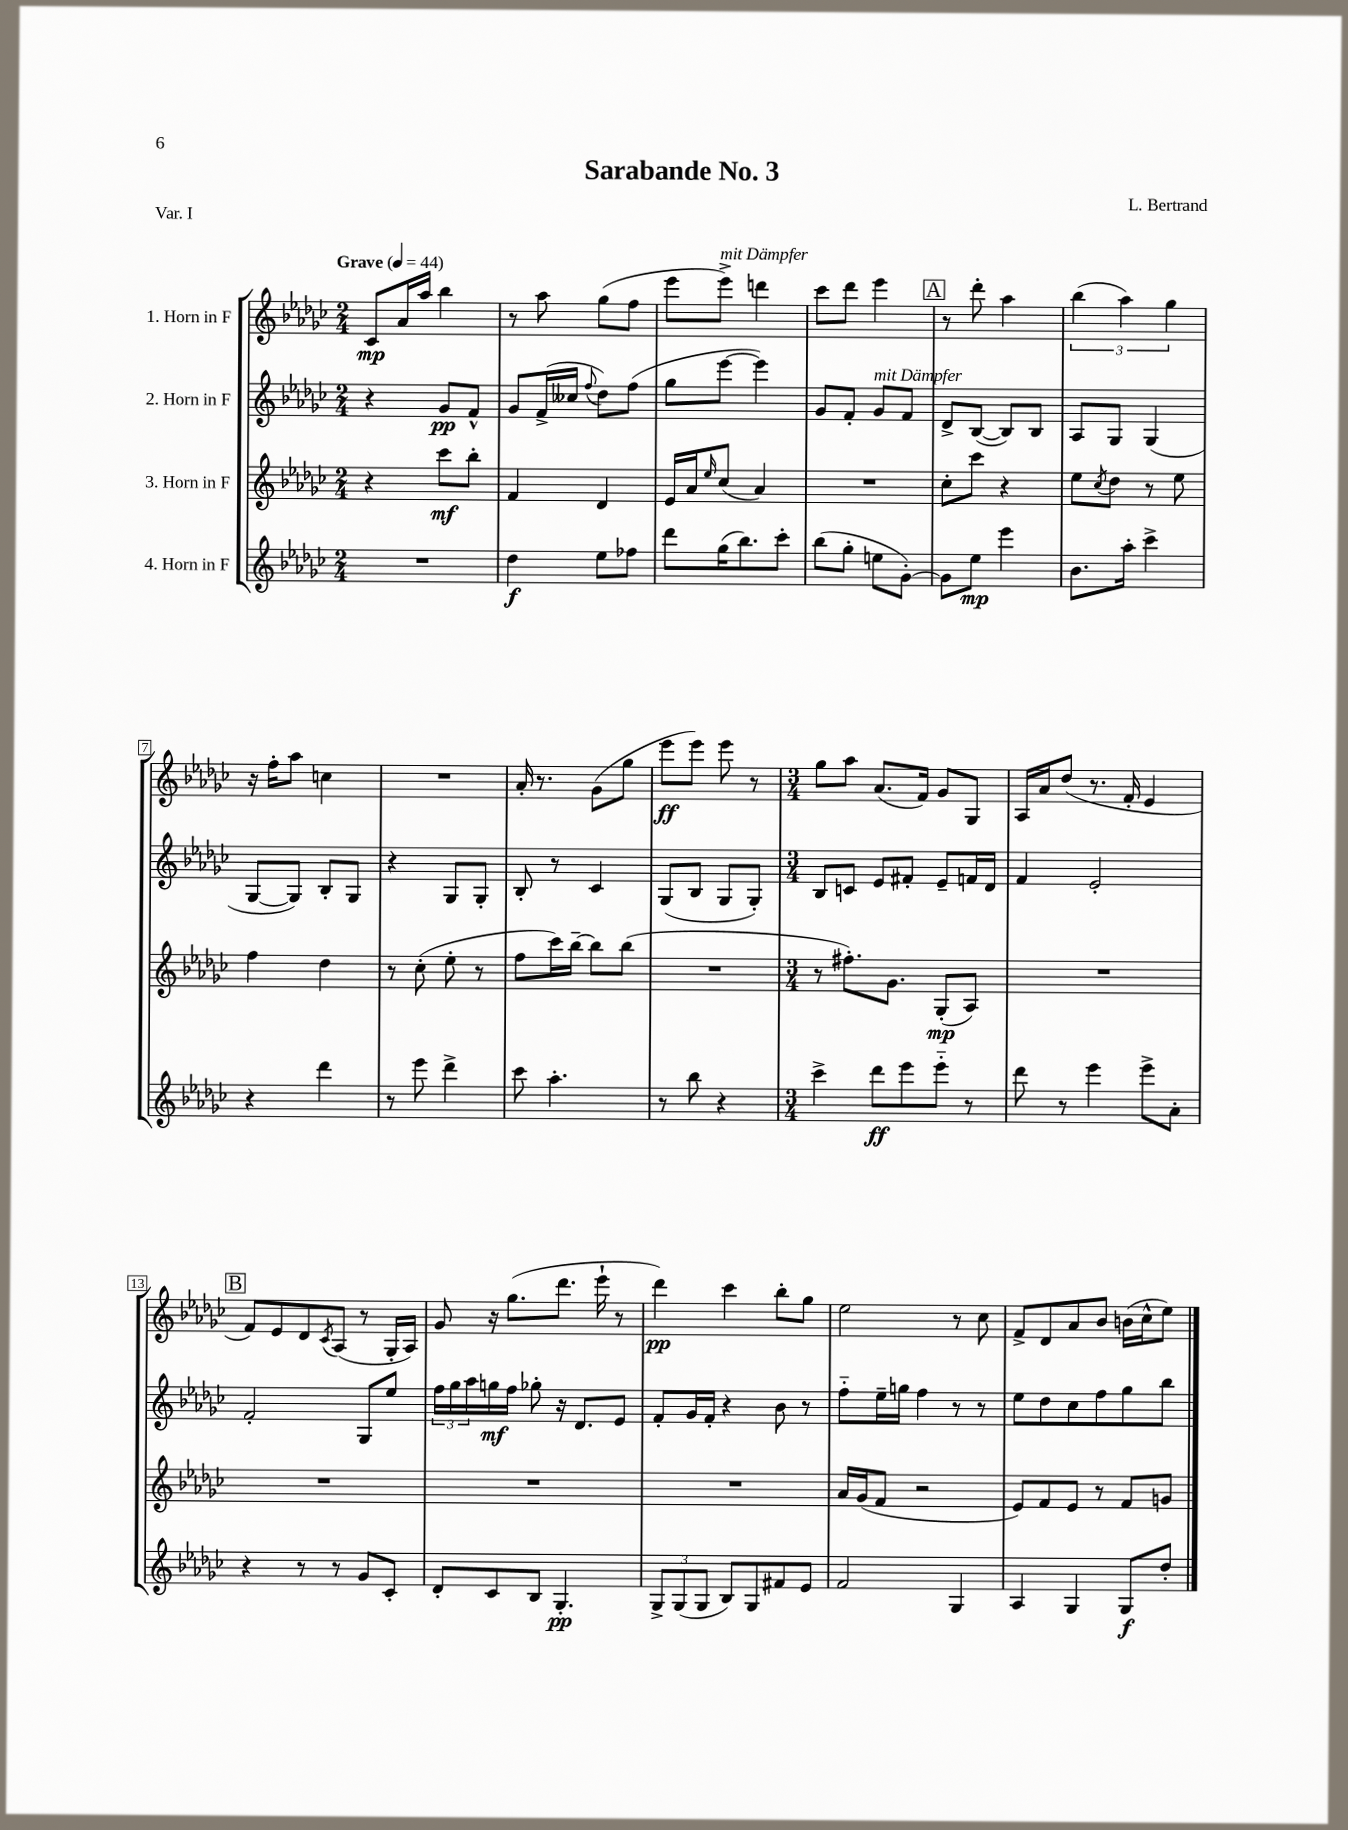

**kern	**kern	**kern	**kern
*staff4	*staff3	*staff2	*staff1
*clefG2	*clefG2	*clefG2	*clefG2
*k[b-e-a-d-g-c-]	*k[b-e-a-d-g-c-]	*k[b-e-a-d-g-c-]	*k[b-e-a-d-g-c-]
*M2/4	*M2/4	*M2/4	*M2/4
*MM44	*MM44	*MM44	*MM44
2r	4r	4r	8c-
.	.	.	16a-
.	.	.	16aa-
.	8ccc-	8g-	4bb-
.	8bb-'	8f^^	.
=	=	=	=
4dd-	4f	8g-	8r
.	.	(16f^	8aa-
.	.	16cc--	.
.	.	8qqff	.
8ee-	4d-	8dd-)	(8gg-
8ff-	.	(8ff	8ff
=	=	=	=
8ddd-	16e-	8gg-	8eee-
.	16a-	.	.
.	16qqee-	.	.
(16gg-	(8cc-	[8eee-	8eee-^)
8.bb-)	.	.	.
.	4a-)	4eee-])	4ddd
8ccc-'	.	.	.
=	=	=	=
(8bb-	2r	8g-	8ccc-
8gg-'	.	8f'	8ddd-
8ee	.	8g-	4eee-
[8g-')	.	8f	.
=	=	=	=
8g-]	8cc-'	8d-^	8r
8ee-	8ccc-	([8B-	8ddd-'
4eee-	4r	8B-])	4aa-
.	.	8B-	.
=	=	=	=
8.b-	8ee-	8A-	(6bb-
.	8qcc-	.	.
.	8dd-	8G-	.
.	.	.	6aa-)
16aa-'	.	.	.
4ccc-^	8r	(4G-	.
.	.	.	6gg-
.	8ee-	.	.
=	=	=	=
4r	4ff	[8G-	16r
.	.	.	16ff'
.	.	8G-])	8aa-
4ddd-	4dd-	8B-'	4cc
.	.	8G-	.
=	=	=	=
8r	8r	4r	2r
8eee-	(8cc-'	.	.
4ddd-^	8ee-'	8G-	.
.	8r	8G-'	.
=	=	=	=
8ccc-	8ff	8B-'	16a-'
.	.	.	8.r
4.aa-'	16ccc-)	8r	.
.	[16bb-~	.	.
.	8bb-]	4c-	(8g-
.	(8bb-	.	8gg-
=	=	=	=
8r	2r	(8G-	8eee-
8bb-	.	8B-	8eee-)
4r	.	8G-	8eee-
.	.	8G-')	8r
=	=	=	=
*M3/4	*M3/4	*M3/4	*M3/4
4ccc-^	8r	8B-	8gg-
.	8.ff#')	8c	8aa-
8ddd-	.	8e-	(8.a-
.	8.g-	.	.
8eee-	.	8f#'	.
.	.	.	16f)
8eee-'~	(8G-'	8e-~	8g-
8r	8A-)	16f	8G-
.	.	16d-	.
=	=	=	=
8ddd-	2.r	4f	16A-
.	.	.	16a-
8r	.	.	(8dd-
4eee-	.	2e-'	8.r
.	.	.	16f'
8eee-^	.	.	4e-
8a-'	.	.	.
=	=	=	=
4r	2.r	2f'	8f)
.	.	.	8e-
8r	.	.	8d-
.	.	.	8qc-
8r	.	.	(8A-
8g-	.	8G-	8r
8c-'	.	8ee-	16G-'
.	.	.	16A-)
=	=	=	=
8d-'	2.r	24ff	8g-
.	.	24gg-	.
.	.	24aa-	.
8c-	.	16gg	16r
.	.	16ff	(8.gg-
8B-	.	8gg-'	.
4.G-'	.	16r	8.ddd-
.	.	8.d-	.
.	.	.	16eee-`
.	.	8e-	8r
=	=	=	=
12G-^	2.r	8f'	4ddd-)
(12G-	.	.	.
.	.	16g-	.
12G-	.	.	.
.	.	16f'	.
8B-)	.	4r	4ccc-
8G-	.	.	.
8f#	.	8b-	8bb-'
8e-	.	8r	8gg-
=	=	=	=
2f	16a-	8ff'~	2ee-
.	(16g-	.	.
.	8f	16ee-~	.
.	.	16gg	.
.	2r	4ff	.
4G-	.	8r	8r
.	.	8r	8cc-
=	=	=	=
4A-	8e-)	8ee-	8f^
.	8f	8dd-	8d-
4G-	8e-	8cc-	8a-
.	8r	8ff	8b-
8G-	8f	8gg-	(16b
.	.	.	16cc-^^
8dd-'	8g	8bb-	8ee-)
==	==	==	==
*-	*-	*-	*-
